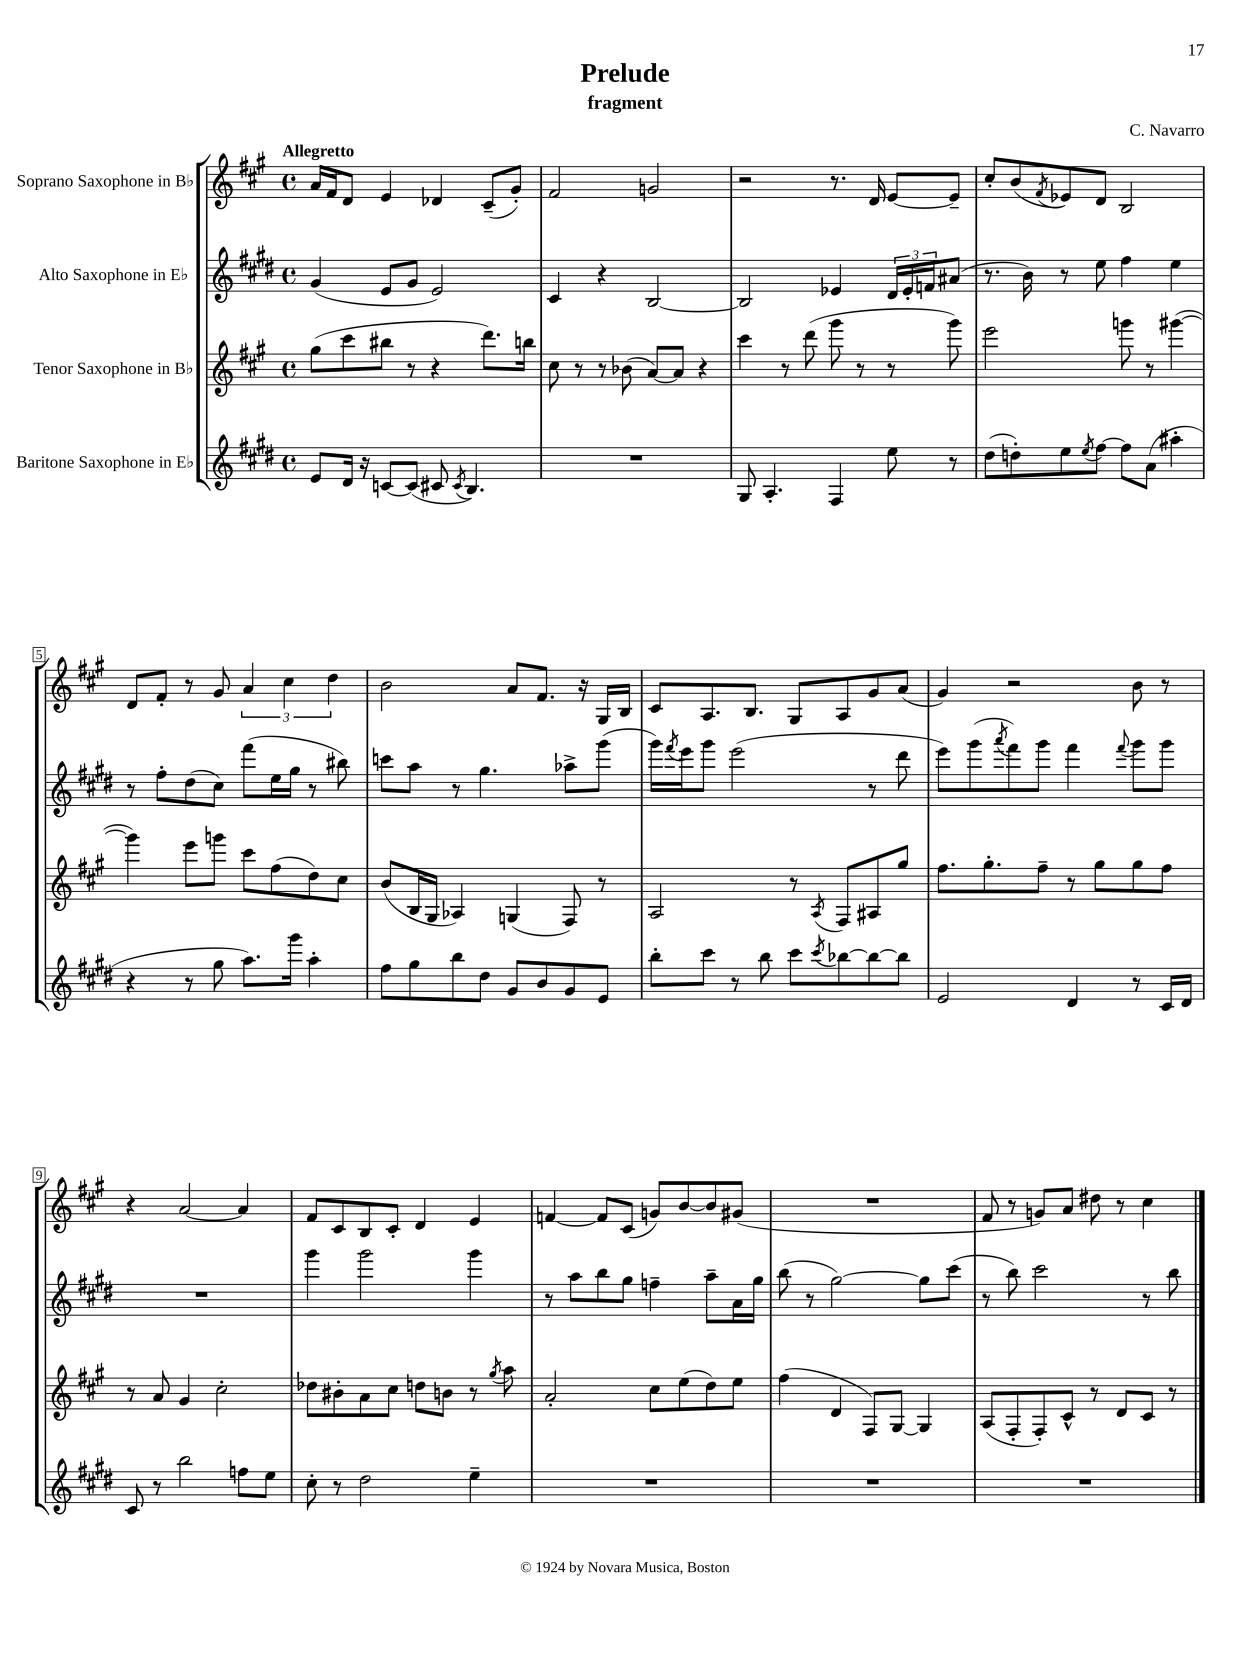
\header { title = "Prelude" composer = "C. Navarro" subtitle = "fragment" }
<<
\new StaffGroup <<
\new Staff = "s0" \with { instrumentName = "Soprano Saxophone in Bb" } {
    \clef treble \key a \major \defaultTimeSignature \time 4/4 \tempo "Allegretto"
    a'16 fis'16 d'8 e'4 des'4 cis'8--( gis'8-.) |
    fis'2 g'2 |
    r2 r8. d'16 e'8~ e'8-- |
    cis''8-. b'8( \acciaccatura { fis'8 } ees'8) d'8 b2 |
    d'8 fis'8-. r8 gis'8 \tuplet 3/2 { a'4 cis''4 d''4 } |
    b'2 a'8 fis'8. r16 gis16 b16 |
    cis'8 a8. b8. gis8 a8 gis'8 a'8( |
    gis'4) r2 b'8 r8 |
    r4 a'2~ a'4 |
    fis'8 cis'8 b8 cis'8-. d'4 e'4 |
    f'4~ f'8 cis'8( g'8) b'8~ b'8 gis'8( |
    R1 |
    fis'8 r8 g'8) a'8 dis''8 r8 cis''4 \bar "|." |
}
\new Staff = "s1" \with { instrumentName = "Alto Saxophone in Eb" } {
    \clef treble \key e \major \defaultTimeSignature \time 4/4
    gis'4( e'8 gis'8 e'2) |
    cis'4 r4 b2~ |
    b2 ees'4 \tuplet 3/2 { dis'16 ees'16-. f'16 } ais'8( |
    r8. b'16) r8 e''8 fis''4 e''4 |
    r8 fis''8-. dis''8( cis''8) fis'''8( e''16 gis''16 r8 bis''8) |
    c'''8 a''8 r8 gis''4. aes''8-> gis'''8( |
    gis'''16) \acciaccatura { fis'''8 } e'''16 gis'''8 e'''2( r8 dis'''8 |
    e'''8) gis'''8( \acciaccatura { a'''8 } fis'''8) gis'''8 fis'''4 \appoggiatura { fis'''8 } gis'''8 gis'''8 |
    R1 |
    gis'''4 gis'''2 gis'''4 |
    r8 a''8 b''8 gis''8 f''4-- a''8-- a'16 gis''16 |
    b''8( r8 gis''2~) gis''8 cis'''8( |
    r8 b''8) cis'''2 r8 b''8 \bar "|." |
}
\new Staff = "s2" \with { instrumentName = "Tenor Saxophone in Bb" } {
    \clef treble \key a \major \defaultTimeSignature \time 4/4
    gis''8( cis'''8 bis''8 r8 r4 d'''8.) b''16 |
    cis''8 r8 r8 bes'8( a'8~) a'8 r4 |
    cis'''4 r8 d'''8( gis'''8 r8 r8 gis'''8) |
    e'''2 g'''8 r8 gis'''4~( |
    gis'''4) e'''8 g'''8 cis'''8 fis''8( d''8) cis''8 |
    b'8( b16 gis16 aes4) g4( fis8) r8 |
    a2 r8 \acciaccatura { a8 } fis8 ais8 gis''8 |
    fis''8. gis''8.-. fis''8-- r8 gis''8 gis''8 fis''8 |
    r8 a'8 gis'4 cis''2-. |
    des''8 bis'8-. a'8 cis''8 d''8 b'8 r8 \acciaccatura { gis''8 } a''8 |
    a'2-. cis''8 e''8( d''8) e''8 |
    fis''4( d'4 fis8) gis8~ gis4 |
    a8( fis8-. fis8-.) cis'8-^ r8 d'8 cis'8 r8 \bar "|." |
}
\new Staff = "s3" \with { instrumentName = "Baritone Saxophone in Eb" } {
    \clef treble \key e \major \defaultTimeSignature \time 4/4
    e'8 dis'16 r16 c'8~ c'8( cis'8 \acciaccatura { cis'8 } b4.) |
    R1 |
    gis8 a4.-. fis4 e''8 r8 |
    dis''8( d''8-.) e''8 \acciaccatura { e''8 } fis''8~ fis''8 a'8( ais''4-. |
    r4 r8 gis''8 a''8.) gis'''16 a''4-. |
    fis''8 gis''8 b''8 dis''8 gis'8 b'8 gis'8 e'8 |
    b''8-. cis'''8 r8 b''8 cis'''8 \acciaccatura { cis'''8 } bes''8~ bes''8~ bes''8 |
    e'2 dis'4 r8 cis'16 dis'16 |
    cis'8 r8 b''2 f''8 e''8 |
    cis''8-. r8 dis''2 e''4-- |
    R1 |
    R1 |
    R1 \bar "|." |
}
>>
>>
\layout { \context { \Score \override BarNumber.stencil = #(make-stencil-boxer 0.1 0.3 ly:text-interface::print) } }
